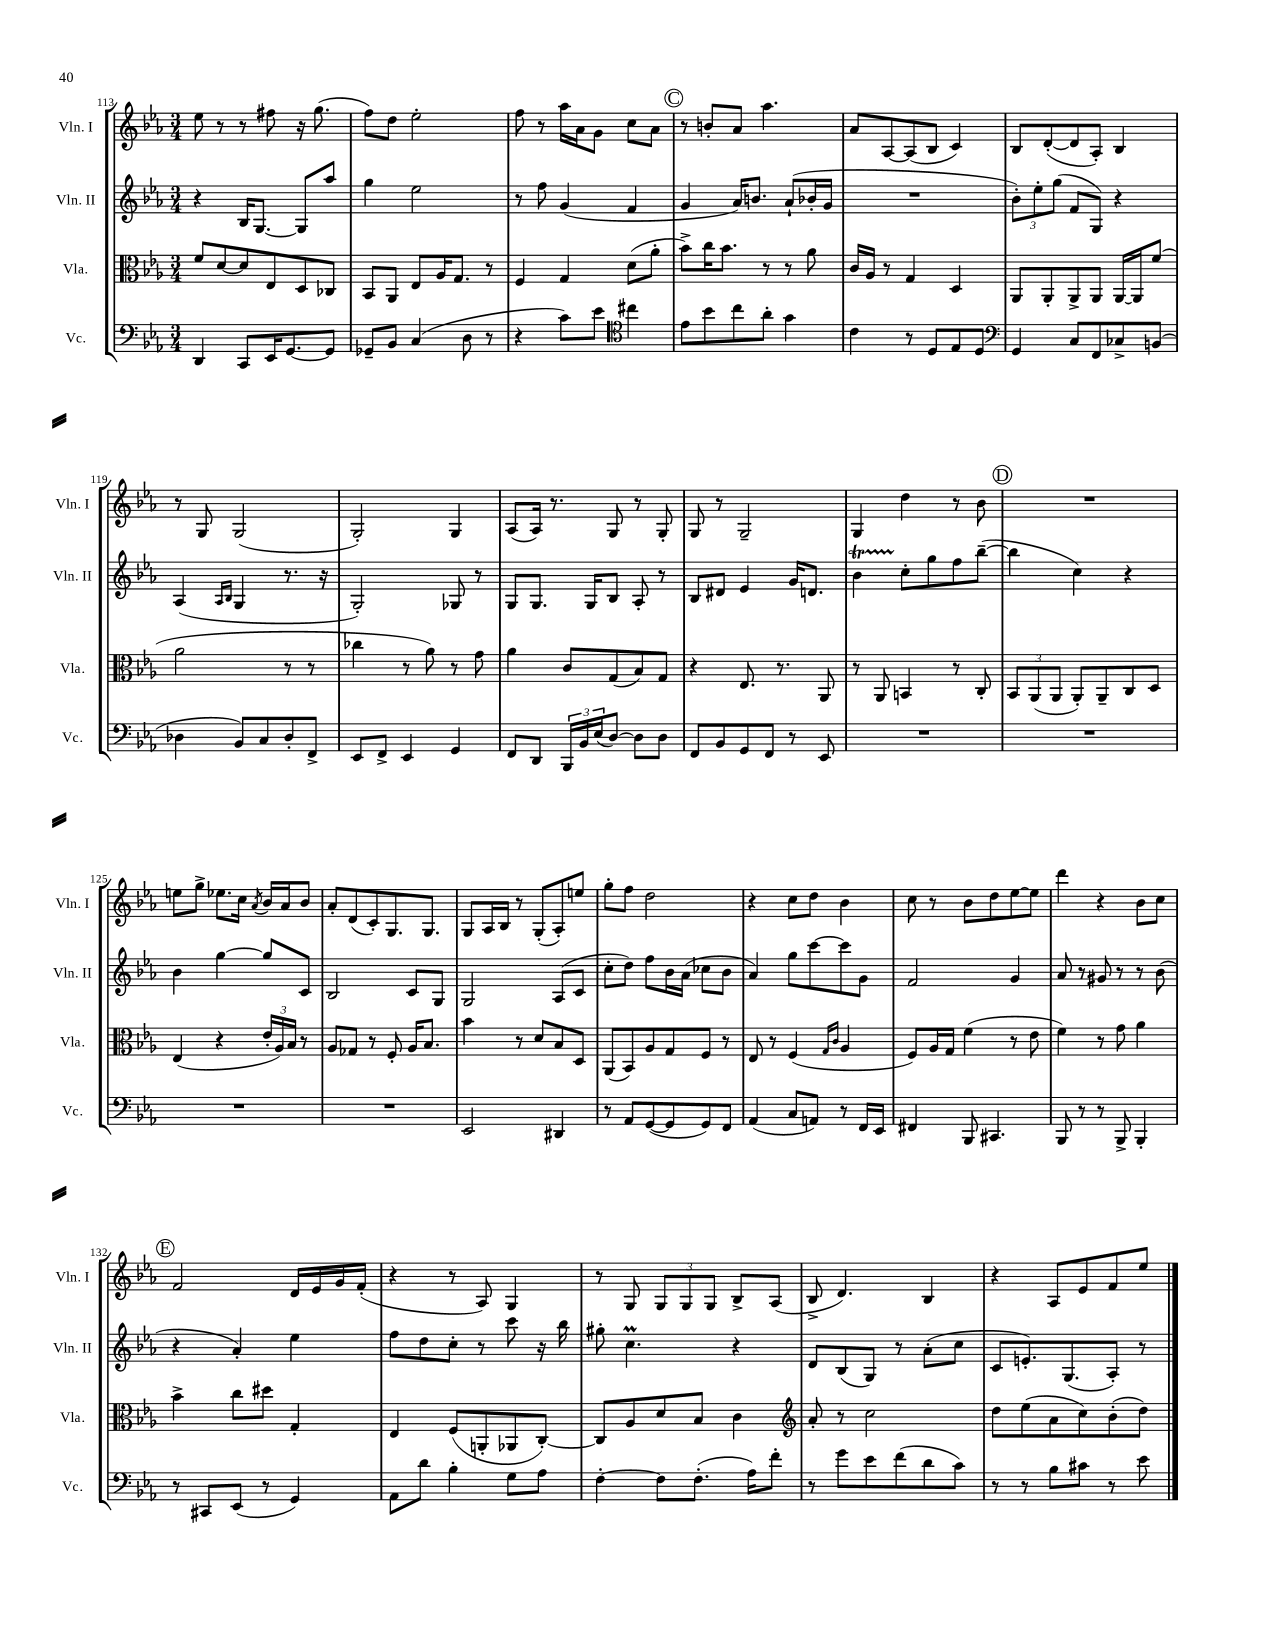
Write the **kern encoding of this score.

**kern	**kern	**kern	**kern
*part4	*part3	*part2	*part1
*staff4	*staff3	*staff2	*staff1
*I"Vc.	*I"Vla.	*I"Vln. II	*I"Vln. I
*I'Vc.	*I'Vla.	*I'Vln. II	*I'Vln. I
*clefF4	*clefC3	*clefG2	*clefG2
*k[b-e-a-]	*k[b-e-a-]	*k[b-e-a-]	*k[b-e-a-]
*M3/4	*M3/4	*M3/4	*M3/4
=113	=113	=113	=113
4DD/	8f/L	4r	8ee-\
.	[8d/	.	8r
8CC/L	8d/]	16B-/KL	8r
.	.	[8.G/J	.
16EE-/K	8E-/	.	8ff#X\
[8.GG/	.	.	.
.	8D/	8G/L]	16r
.	.	.	(8.gg\
8GG/J]	8C-X/J	8aa-/J	.
=114	=114	=114	=114
8GG-X~/L	8BB-/L	4gg\	8ff\L)
8BB-/J	8AA-/J	.	8dd\J
(4C/	8E-/L	2ee-\	2ee-'\
.	16A-/K	.	.
.	8.G/J	.	.
8D\	.	.	.
8r	8r	.	.
=115	=115	=115	=115
4r	4F/	8r	8ff\
.	.	8ff\	8r
8c\L)	4G/	(4g/	16aa-\LL
.	.	.	16a-\J
8e-\J	.	.	8g\J
*clefC4	*	*	*
4cc#X\	(8d\L	4f/	8cc\L
.	8a-'\J	.	8a-\J
!!LO:REH:place=s1:t=C
=116	=116	=116	=116
8e-\L	8b-^\L)	4g/	8r
8b-\	16cc\K	.	8bn'/L
.	8.b-\J	.	.
8cc\	.	16a-/KL)	8a-/J
.	.	8.bn/J	.
8a-'\J	8r	.	4.aa-\
4g\	8r	(8a-`/L	.
.	8a-\	16b-X'/L	.
.	.	16g/JJ	.
=117	=117	=117	=117
4c\	16c/LL	2.r	8a-/L
.	16A-/JJ	.	.
.	8r	.	[8A-/
8r	4G/	.	(8A-/]
8D/L	.	.	8B-/J
8E-/	4D/	.	4c/)
8D/J	.	.	.
=118	=118	=118	=118
*clefF4	*	*	*
4GG/	8AA-/L	12b-'\L)	8B-/L
.	.	12ee-'\	.
.	8AA-'/	.	([8d'/
.	.	(12gg\J	.
8C/L	8AA-^/	8f/L	8d/]
8FF/	8AA-/J	8G/J)	8A-'/J)
8C-X^/	[16AA-/LL	4r	4B-/
.	16AA-/J]	.	.
(8BBn/J	(8f/J	.	.
!!LO:LB:g=z
=119	=119	=119	=119
4D-X\	2a-\	(4A-/	8r
.	.	.	8G/
.	.	16qqA-/LL	.
.	.	16qqB-/JJ	.
8BB-/L)	.	4G/	(2G/
8C/	.	.	.
8D-'/	8r	8.r	.
8FF^/J	8r	.	.
.	.	16r	.
=120	=120	=120	=120
8EE-/L	4cc-X\	2G'/)	2G'/)
8FF^/J	.	.	.
4EE-/	8r	.	.
.	8a-\)	.	.
4GG/	8r	8G-X/	4G/
.	8g\	8r	.
=121	=121	=121	=121
8FF/L	4a-\	8G/L	(8A-/L
8DD/J	.	8.G/J	16A-/Jk)
.	.	.	8.r
24BBB-/LL	8c/L	.	.
24BB-/	.	.	.
.	.	16G/KL	.
(24E-/J	.	.	.
[8D/J)	(8G/	8B-/J	8G/
8D\L]	8B-/)	8A-'/	8r
8D\J	8G/J	8r	8G'/
=122	=122	=122	=122
8FF/L	4r	8B-/L	8G/
8BB-/	.	8d#X/J	8r
8GG/	8.E-/	4e-/	2G~/
8FF/J	.	.	.
.	8.r	.	.
8r	.	16g/KL	.
.	.	8.dn/J	.
8EE-/	8AA-/	.	.
=123	=123	=123	=123
2.r	8r	4b-T\	4G/
.	8AA-/	.	.
.	4BBn/	8cc'\L	4dd\
.	.	8gg\	.
.	8r	8ff\	8r
.	8C'/	([8bb-~\J	8b-\
!!LO:REH:place=s1:t=D
=124	=124	=124	=124
2.r	12BB-/L	4bb-\]	2.r
.	(12AA-/	.	.
.	12AA-/J	.	.
.	8AA-'/L)	4cc\)	.
.	8AA-~/	.	.
.	8C/	4r	.
.	8D/J	.	.
!!LO:LB:g=z
=125	=125	=125	=125
2.r	(4E-/	4b-\	8een\L
.	.	.	8gg^\J
.	4r	[4gg\	8.ee-X\L
.	.	.	16cc\Jk
.	.	.	8qa-/
.	24e-'/LL	8gg/L]	16b-/LL
.	24A-/)	.	.
.	.	.	16a-/J
.	24B-/JJ	.	.
.	8r	8c/J	8b-/J
=126	=126	=126	=126
2.r	8A-/L	2B-/	8a-'/L
.	8G-X/J	.	(8d/
.	8r	.	8c'/)
.	8F'/	.	8.G/
.	16A-/KL	8c/L	.
.	8.B-/J	.	8.G/J
.	.	8G/J	.
=127	=127	=127	=127
2EE-/	4b-\	2G/	8G/L
.	.	.	16A-/L
.	.	.	16B-/JJ
.	8r	.	8r
.	8d/L	.	(8G'/L
4DD#X/	8B-/	(8A-/L	8A-'/)
.	8D/J	8c/J	8een/J
=128	=128	=128	=128
8r	(8AA-/L	8cc'\L	8gg'\L
8AA-/L	8BB-/)	8dd\J)	8ff\J
([8GG/	8A-/	8ff\L	2dd\
8GG/]	8G/	16b-\L	.
.	.	(16a-\JJ	.
8GG/)	8F/J	8cc-X\L	.
8FF/J	8r	8b-\J	.
=129	=129	=129	=129
(4AA-/	8E-/	4a-/)	4r
.	8r	.	.
8C/L	(4F/	8gg\L	8cc\L
8AAn/J)	.	[8ccc\	8dd\J
.	16qqG/LL	.	.
.	16qqc/JJ	.	.
8r	4A-/	8ccc\]	4b-\
16FF/LL	.	8g\J	.
16EE-/JJ	.	.	.
=130	=130	=130	=130
4FF#X/	8F/L)	2f/	8cc\
.	16A-/L	.	8r
.	16G/JJ	.	.
8BBB-/	(4f\	.	8b-\L
4.CC#X/	.	.	8dd\
.	8r	4g/	[8ee-\
.	8e-\	.	8ee-\J]
=131	=131	=131	=131
8BBB-/	4f\)	8a-/	4ddd\
8r	.	8r	.
8r	8r	8g#X/	4r
8BBB-^/	8g\	8r	.
4BBB-'/	4a-\	8r	8b-\L
.	.	(8b-\	8cc\J
!!LO:LB:g=z
!!LO:REH:place=s1:t=E
=132	=132	=132	=132
8r	4b-^\	4r	2f/
8CC#X/L	.	.	.
(8EE-/J	8cc\L	4a-'/)	.
8r	8dd#X\J	.	.
4GG/)	4G'/	4ee-\	16d/LL
.	.	.	16e-/
.	.	.	16g/
.	.	.	(16f'/JJ
=133	=133	=133	=133
8AA-\L	4E-/	8ff\L	4r
8d\J	.	8dd\	.
4B-'\	(8F/L	8cc'\J	8r
.	8AAn'/	8r	8A-/)
8G\L	8AA-X/	8ccc\	4G/
8A-\J	[8C'/J)	16r	.
.	.	16bb-\	.
=134	=134	=134	=134
[4F'\	8C/L]	8gg#X'\	8r
.	8A-/	4.ccM\	8G/
8F\L]	8d/	.	12G/L
.	.	.	12G/
(8.F'\J	8B-/J	.	.
.	.	.	12G/J
.	4c\	4r	8B-^/L
16A-\KL)	.	.	.
8f'\J	.	.	(8A-/J
=135	=135	=135	=135
*	*clefG2	*	*
8r	8a-'/	8d/L	8B-^/
8g\L	8r	(8B-/	4.d/)
8e-\	2cc\	8G/J)	.
(8f\	.	8r	.
8d\	.	(8a-'\L	4B-/
8c\J)	.	8cc\J	.
=136	=136	=136	=136
8r	8dd\L	8c/L	4r
8r	(8ee-\	8.en'/)	.
8B-\L	8a-\	.	8A-/L
.	.	(8.G/	.
8c#X\J	8cc\)	.	8e-/
8r	(8b-'\	8A-'/J)	8f/
8e-\	8dd\J)	8r	8ee-/J
==	==	==	==
*-	*-	*-	*-
